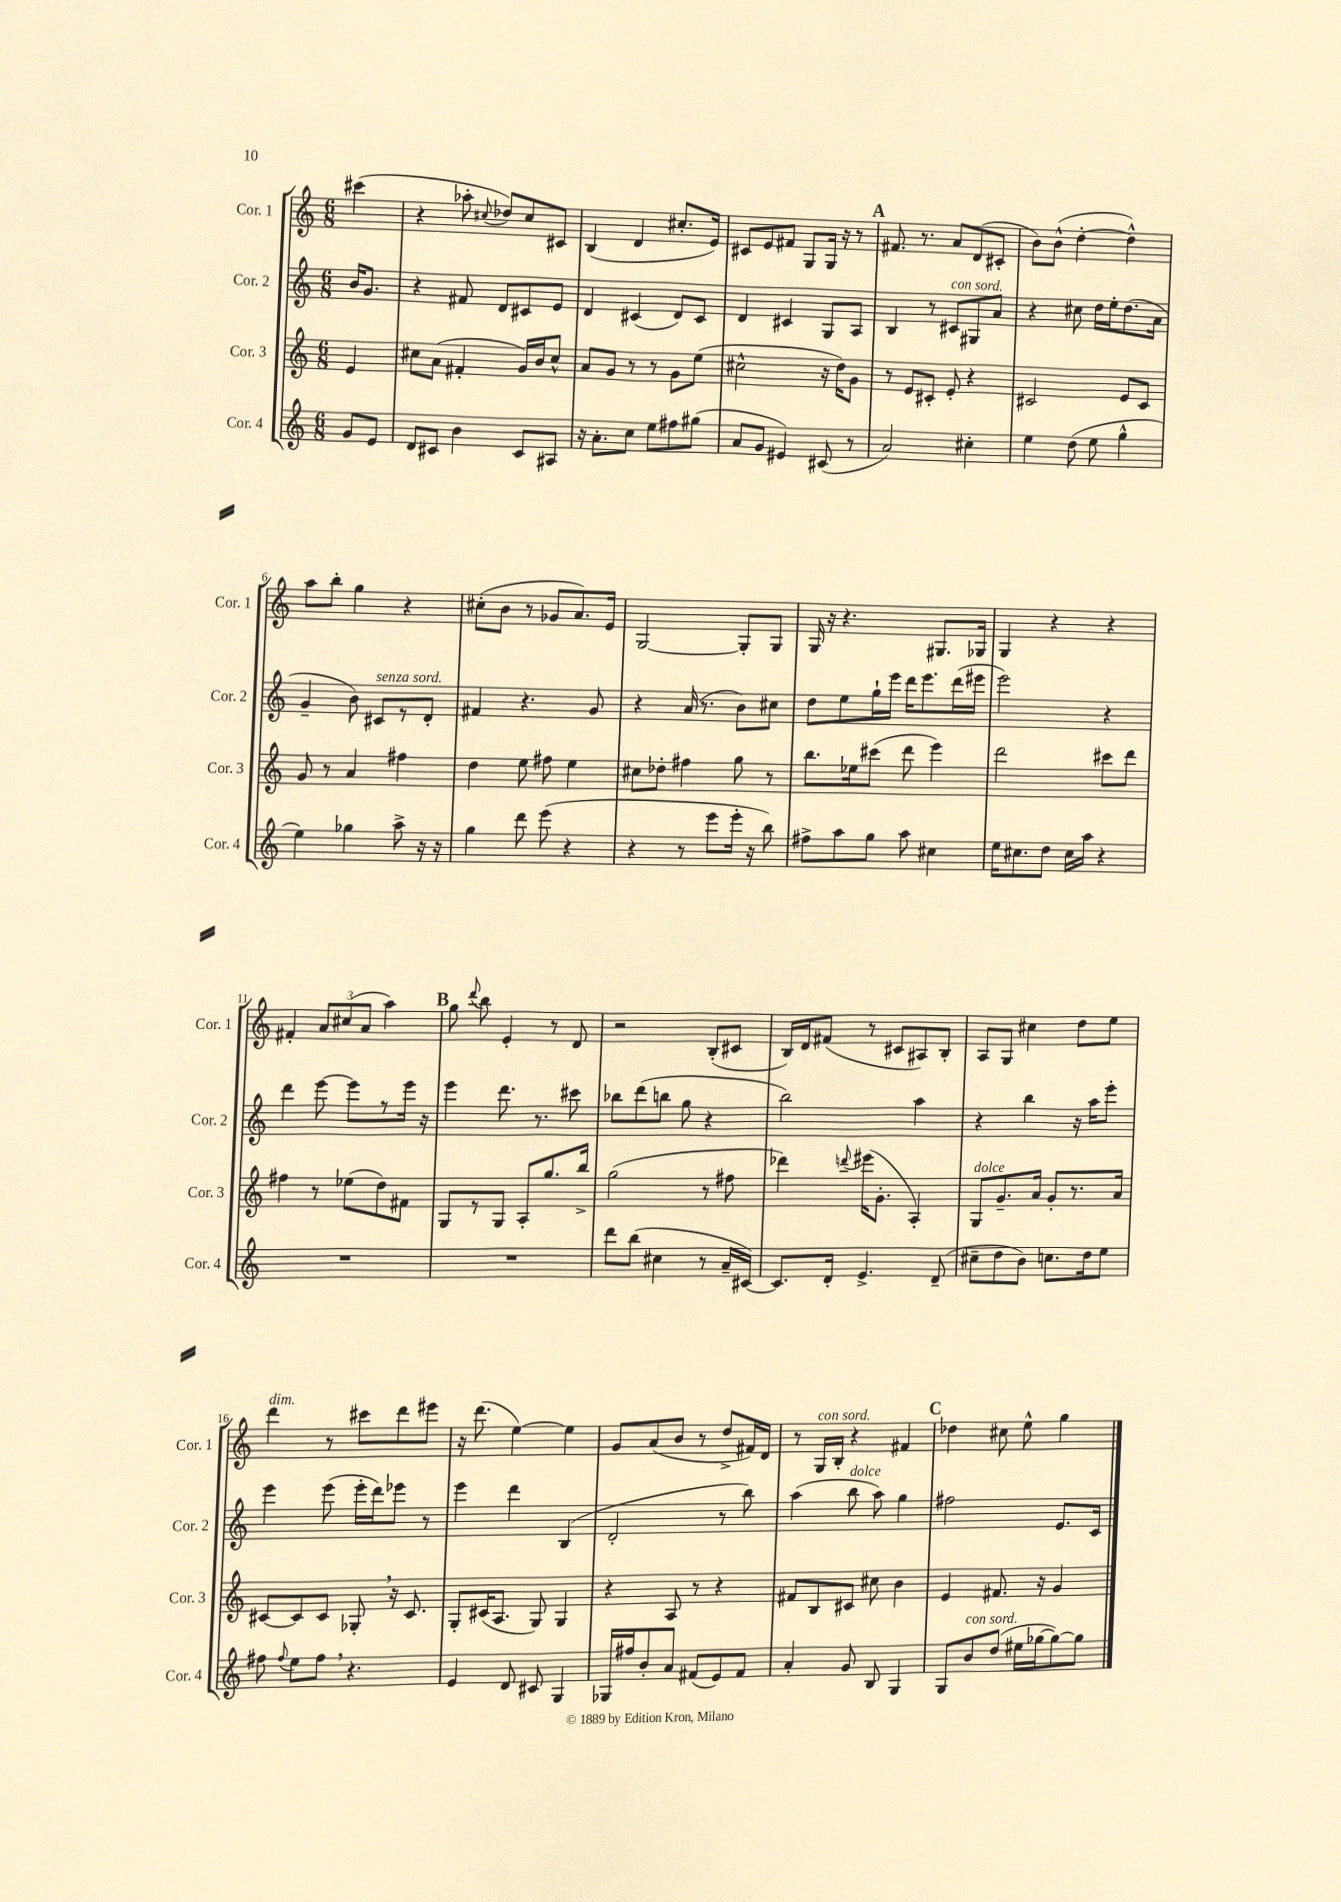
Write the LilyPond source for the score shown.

<<
\new StaffGroup <<
\new Staff = "s0" \with { instrumentName = "Cor. 1" shortInstrumentName = "Cor. 1" } {
    \clef treble \key c \major \numericTimeSignature \time 6/8 \partial 4
    \autoBeamOff cis'''4( |
    r4 aes''8-. \appoggiatura { cis''8 } des''8[) cis''8 cis'8] |
    b4( d'4 cis''8.[-. e'16]) |
    cis'8[ e'8 fis'8] g8[ g16] r16 r8 |
    \mark \markup { \bold "A" } fis'8. r8. a'8[ d'8( cis'8]-. |
    b'8[) b'8]-^( d''4~-. d''4-^) |
    a''8[ b''8]-. g''4 r4 |
    cis''8[-.( b'8] r8 ges'8[ a'8.) e'16] |
    g2~ g8[-. g8] |
    g16 r16 r4. gis8.[ ges16] |
    g4 r4 r4 |
    fis'4-. \tuplet 3/2 { a'8[ cis''8( a'8] } a''4) |
    \mark \markup { \bold "B" } g''8 \appoggiatura { d'''8 } b''8 e'4-. r8 d'8 |
    r2 b8[-.( cis'8] |
    b16[) d'16 fis'8]( r8 cis'8[ ais8) b8]-. |
    a8[ g8] cis''4 d''8[ e''8] |
    d'''4^\markup { \italic "dim." } r8 cis'''8[ d'''8 eis'''8] |
    r16 d'''8.( e''4~) e''4 |
    g'8[ a'8( b'8] r8 d''8[-> fis'16) d'16] |
    r8 g16[^\markup { \italic "con sord." } b16]-. r4 fis'4 |
    \mark \markup { \bold "C" } des''4 cis''8 e''8-^ g''4 \bar "|." |
}
\new Staff = "s1" \with { instrumentName = "Cor. 2" shortInstrumentName = "Cor. 2" } {
    \clef treble \key c \major \numericTimeSignature \time 6/8 \partial 4
    \autoBeamOff b'16[ g'8.] |
    r4 fis'8 d'8[ cis'8 e'8] |
    d'4 cis'4( d'8[) cis'8] |
    d'4 cis'4 g8[ a8] |
    \mark \markup { \bold "A" } b4 r8 cis'8[^\markup { \italic "con sord." } gis8 a'8] |
    r4 cis''8 d''16[ e''16-. d''8.( a'16] |
    g'4-- b'8) cis'8[^\markup { \italic "senza sord." } r8 d'8]-. |
    fis'4 r4. g'8 |
    r4 a'16( r8. b'8[) cis''8] |
    d''8[ e''8 g''16-! e'''16] d'''16[ e'''8. d'''16( eis'''16] |
    e'''2) r4 |
    d'''4 e'''8~ e'''8[ r8 e'''16] r16 |
    \mark \markup { \bold "B" } e'''4 d'''8. r8. cis'''8 |
    bes''8[ d'''8( b''8] g''8 r4 |
    b''2) a''4 |
    r4 b''4 r16 a''16[ e'''8]-. |
    e'''4 e'''8( e'''16[-. d'''16) ees'''8] r8 |
    e'''4 d'''4 b4( |
    d'2-. r8 b''8) |
    a''4( b''8^\markup { \italic "dolce" } a''8) g''4 |
    \mark \markup { \bold "C" } fis''2 e'8.[ c'16] \bar "|." |
}
\new Staff = "s2" \with { instrumentName = "Cor. 3" shortInstrumentName = "Cor. 3" } {
    \clef treble \key c \major \numericTimeSignature \time 6/8 \partial 4
    \autoBeamOff e'4 |
    cis''8[ a'8]( fis'4-. g'16[) b'16 cis''8]-^ |
    a'8[ g'8] r8 r8 g'8[ e''8]( |
    cis''2-^ r16 d''16[) g'8] |
    \mark \markup { \bold "A" } r8 e'8[ cis'8]-. e'8-. r4 |
    cis'2 e'8[ cis'8] |
    g'8 r8 a'4 fis''4 |
    d''4 e''8 fis''8 e''4 |
    cis''8[ des''8]-. fis''4 g''8 r8 |
    b''8.[ ees''16 cis'''8]( d'''8 e'''4) |
    d'''2 cis'''8[ d'''8] |
    fis''4 r8 ees''8[( d''8) fis'8] |
    \mark \markup { \bold "B" } g8[ r8 g8] a8[-. g''8. b''16]-> |
    g''2( r8 fis''8 |
    des'''4) \appoggiatura { d'''8 } eis'''16[( g'8.]-. a4-.) |
    g8[^\markup { \italic "dolce" } g'8.-- a'16] g'8[-. r8. a'16] |
    cis'8[~ cis'8 cis'8] ges8-. \breathe r16 cis'8. |
    g8[-. cis'16( a8.] g8) g4 |
    r4 a8 r8 r4 |
    fis'8[ b8 cis'8] cis''8 b'4 |
    \mark \markup { \bold "C" } e'4 fis'8. r16 g'4 \bar "|." |
}
\new Staff = "s3" \with { instrumentName = "Cor. 4" shortInstrumentName = "Cor. 4" } {
    \clef treble \key c \major \numericTimeSignature \time 6/8 \partial 4
    \autoBeamOff g'8[ e'8] |
    d'8[ cis'8] b'4 cis'8[ ais8] |
    r16 a'8.[-. c''8] e''8[ fis''8 gis''8]( |
    a'8[ g'8] eis'4) cis'8( r8 |
    \mark \markup { \bold "A" } a'2) cis''4-. |
    e''4 d''8( e''8 g''4-^ |
    e''4) ges''4 a''8-> r16 r16 |
    g''4 d'''8 e'''8( r4 |
    r4 r8 e'''8[ e'''16]-. r16 b''8) |
    fis''8[-> a''8 g''8] a''8 cis''4 |
    e''16[ cis''8. d''8] cis''16[ a''16] r4 |
    R2. |
    \mark \markup { \bold "B" } R2. |
    d'''8[ b''8]( cis''4 r8 a'16[-- cis'16]~) |
    cis'8.[ d'16]-. e'4.-> d'8--( |
    cis''8[-- d''8 b'8]) c''8.[ d''16 e''8] |
    fis''8 \appoggiatura { fis''8 } e''8[ fis''8] \breathe r4. |
    e'4 d'8 cis'8 g4 |
    ges16[ fis''16 b'8-. a'8] fis'8[( e'8) fis'8] |
    a'4-. g'8 b8 g4 |
    \mark \markup { \bold "C" } g8[ b'8^\markup { \italic "con sord." } d''8]( eis''16[ ges''16~ ges''8~) ges''8] \bar "|." |
}
>>
>>
